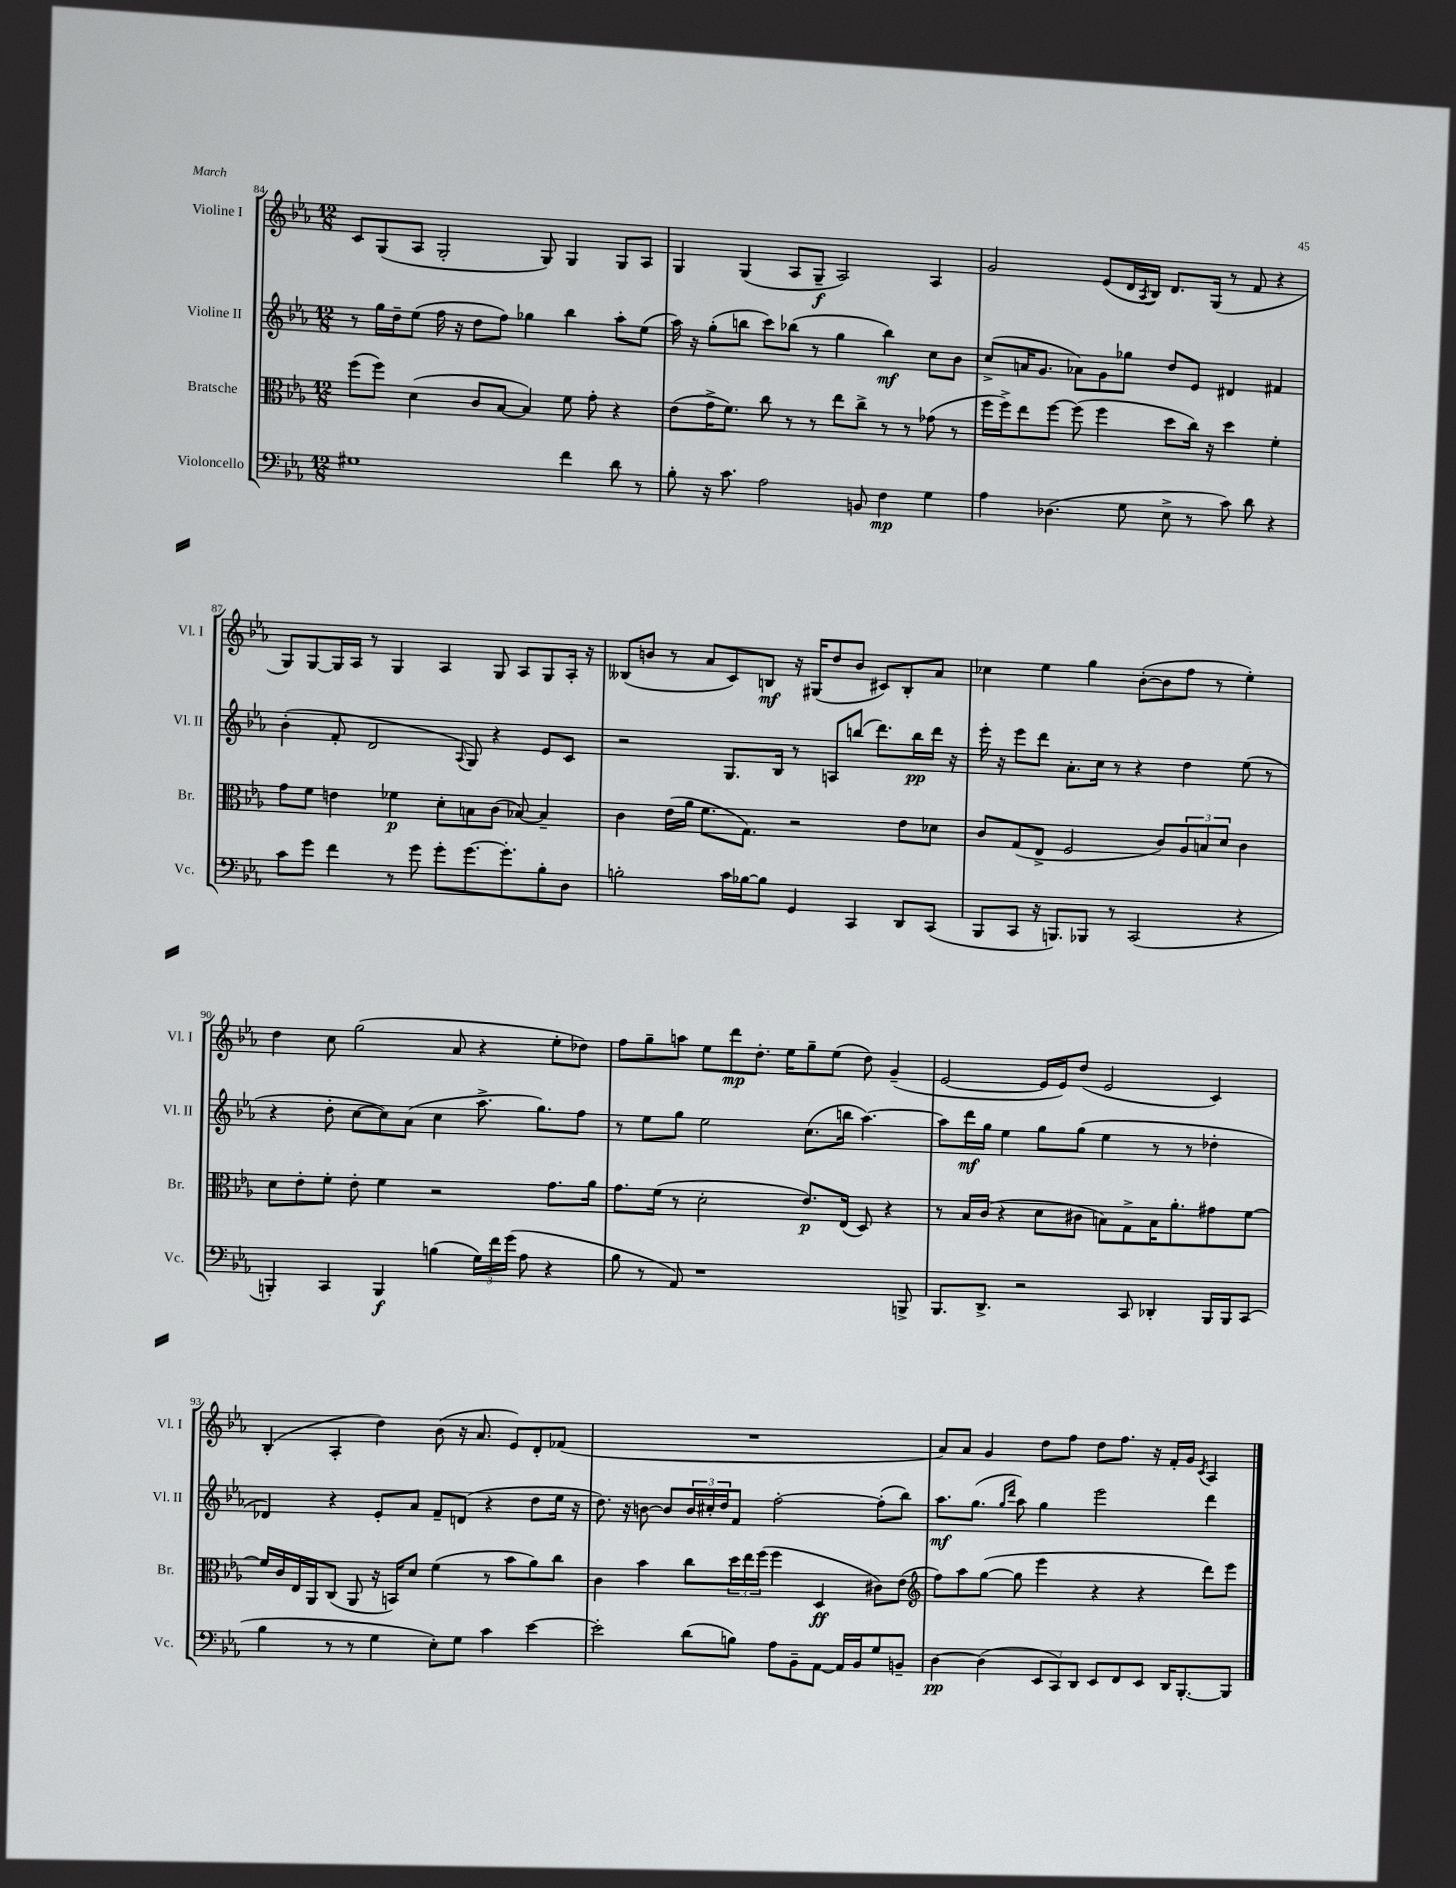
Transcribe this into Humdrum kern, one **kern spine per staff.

**kern	**kern	**kern	**kern
*staff4	*staff3	*staff2	*staff1
*clefF4	*clefC3	*clefG2	*clefG2
*k[b-e-a-]	*k[b-e-a-]	*k[b-e-a-]	*k[b-e-a-]
*M12/8	*M12/8	*M12/8	*M12/8
1G#	(8ff	8r	8c
.	8ff)	16gg	(8G
.	.	16dd~	.
.	(4d	(8ee-	8A-
.	.	16ff	2G'
.	.	16r	.
.	8c	8dd	.
.	[8B-	8ff)	.
.	4B-])	4gg-	.
.	.	.	8G)
4f	8f	4bb-	4G
.	8g'	.	.
8d	4r	8aa-'	8G
8r	.	(8ee-	8A-
=	=	=	=
8B-'	(8e-	16aa-)	4G
.	.	16r	.
16r	16g^	(8gg'	.
8.c	8.f)	.	.
.	.	8bb	(4G
2A-	8cc	8ccc)	.
.	8r	(8bb-	8A-
.	8r	8r	8G~
.	8ee-	4gg	2A-)
8BB	8cc^	.	.
4F	8r	4bb-)	.
.	8r	.	.
4G	(8g-	8cc	4A-
.	8r	8b-	.
=	=	=	=
4A-	16ff	(8cc^	2g
.	16ff^)	.	.
.	8ee-	16a	.
.	.	8.g	.
(4.D-	[8ff	.	.
.	(8ff]	8a-)	.
.	4ff	8g	(8e-
8G	.	8gg-	16d
.	.	.	8qA-
.	.	.	16B-)
8E-^	8dd	8dd	8.d
8r	16cc)	8e-	.
.	16r	.	(16G
8c)	4dd	4d#	8r
8d	.	.	8f
4r	4f'	4f#	4r
=	=	=	=
8c	8g	(4b-'	8G)
8g	8f	.	[8G
4f	4e	8f'	16G]
.	.	.	16A-
.	.	2d	8r
8r	4f-	.	4G
8g	.	.	.
8g'	8d'	.	4A-
.	.	8qqA-	.
[8.g	8B	8G)	.
.	(8c	4r	8G
8.g']	.	.	.
.	[8B-)	.	8A-
8B-'	4B-~]	8e-	8G
8D	.	8c	16A-'
.	.	.	16r
=	=	=	=
2B'	4c	2r	(8B--
.	.	.	8b
.	(16e-	.	8r
.	16a-	.	.
.	8.f	.	8a-
16c	.	8.G	8c)
[16B-	8.G)	.	.
8B-]	.	.	8B
.	.	16B-	.
4GG	2r	8r	16r
.	.	.	(16G#
.	.	8A	8dd
4CC	.	(8bb	8b
.	.	8.ddd)	8c#)
8DD	8e-	.	8B'
.	.	16bb	.
(8CC	8d-	16ddd	8a-
.	.	16r	.
=	=	=	=
8BBB-	8c	16eee-'	4cc-
.	.	16r	.
8CC	(8G	8eee-	.
16r	8E-^	8ddd	4ee-
8.BBB)	.	.	.
.	2F	8.a-'	.
8BBB-	.	.	4gg
.	.	16cc	.
8r	.	8r	.
(2CC	.	4r	([8b-'
.	8c)	.	8b-]
.	12A-	4dd	8ff
.	12B	.	.
.	.	.	8r
.	12d	.	.
4r	4c	(8ee-	4ee-')
.	.	8r	.
=	=	=	=
4BBB')	8d	4r	4dd
.	8e-'	.	.
4CC	8f'	8dd'	8cc
.	8e-'	[8cc	(2gg
4BBB	4f	8cc])	.
.	.	(8a-	.
(4B	2r	4cc	.
.	.	.	8a-
24G)	.	8.aa-^	4r
24f	.	.	.
(24g	.	.	.
8A-	.	.	.
.	.	8.gg)	.
4r	8.g	.	8ee-'
.	.	8ff	8dd-)
.	16a-	.	.
=	=	=	=
8B-	8.g	8r	8ff
8r	.	8ee-	8gg~
.	(16f	.	.
8AA-)	8r	8gg	8aa
1r	2d'	2ee-	8ee-
.	.	.	8ddd
.	.	.	8.dd'
.	.	.	16ee-
.	8.e-)	(8.cc	8gg~
.	.	.	(8ee-
.	(16E-	16bb	.
.	8D)	[4.aa-)	8dd)
.	4r	.	(4g~
8BBB^	.	.	.
=	=	=	=
8.BBB-	8r	8aa-]	[2e-
.	16B-	16ddd	.
8.DD^	(16c	16gg	.
.	4r	4ee-	.
2r	.	.	.
.	8d	8gg	16e-]
.	.	.	16e-)
.	8c#	(8gg	(8dd
.	8B)	4ee-	2e-
8CC	8G^	.	.
4DD-'	16B	8r	.
.	8.a-'	.	.
.	.	8r	.
16BBB-	8g#	4dd-'	4c)
16BBB-	.	.	.
(8CC	[8f	.	.
=	=	=	=
4B-	16f]	4d-)	(4B-'
.	16c	.	.
.	16E-	.	.
.	16AA-	.	.
8r	(8C	4r	4A-'
8r	8AA-	.	.
4G	16r	8e-'	4dd)
.	16BB)	.	.
.	8d	8a-	.
8E-')	(4f	8f~	(8b-
8G	.	(8d	16r
.	.	.	8.a-
4c	8r	4r	.
.	8b-	.	8e-)
[4e-	8a-)	8dd	8d'
.	8cc	16ee-	(8f-
.	.	16r	.
=	=	=	=
2e-']	4c	8.dd)	1.r
.	.	16r	.
.	4b-	[8b	.
.	.	8b]	.
(8d	8cc	24b	.
.	.	24cc#'	.
.	.	24dd	.
8B)	24dd	8f	.
.	24ee-	.	.
.	(24ff	.	.
8A-	4ff	[2ff'	.
8BB-~	.	.	.
[8AA-	4D	.	.
16AA-]	.	.	.
16BB-	.	.	.
8G	8c#)	(8ff']	.
8BB~	(8e-	8bb-)	.
=	=	=	=
*	*clefG2	*	*
[4D	8ff)	8.aa-	8a-)
.	8aa-	.	8a-
.	.	(8.gg	.
(4D]	([8gg	.	4g
.	.	16qqgg	.
.	.	16qqddd	.
.	8gg]	8aa-)	.
12EE-	4eee-	4gg	8dd
12CC)	.	.	.
.	.	.	8ff
12DD	.	.	.
8EE-	4r	2eee-	8dd
8FF	.	.	8.ff
8EE-	4r	.	.
.	.	.	16r
16DD	.	.	16f'
[8.BBB-'	.	.	16g
.	.	.	8qc
.	8ddd)	4ddd	4A-
8BBB-]	8eee-	.	.
==	==	==	==
*-	*-	*-	*-
